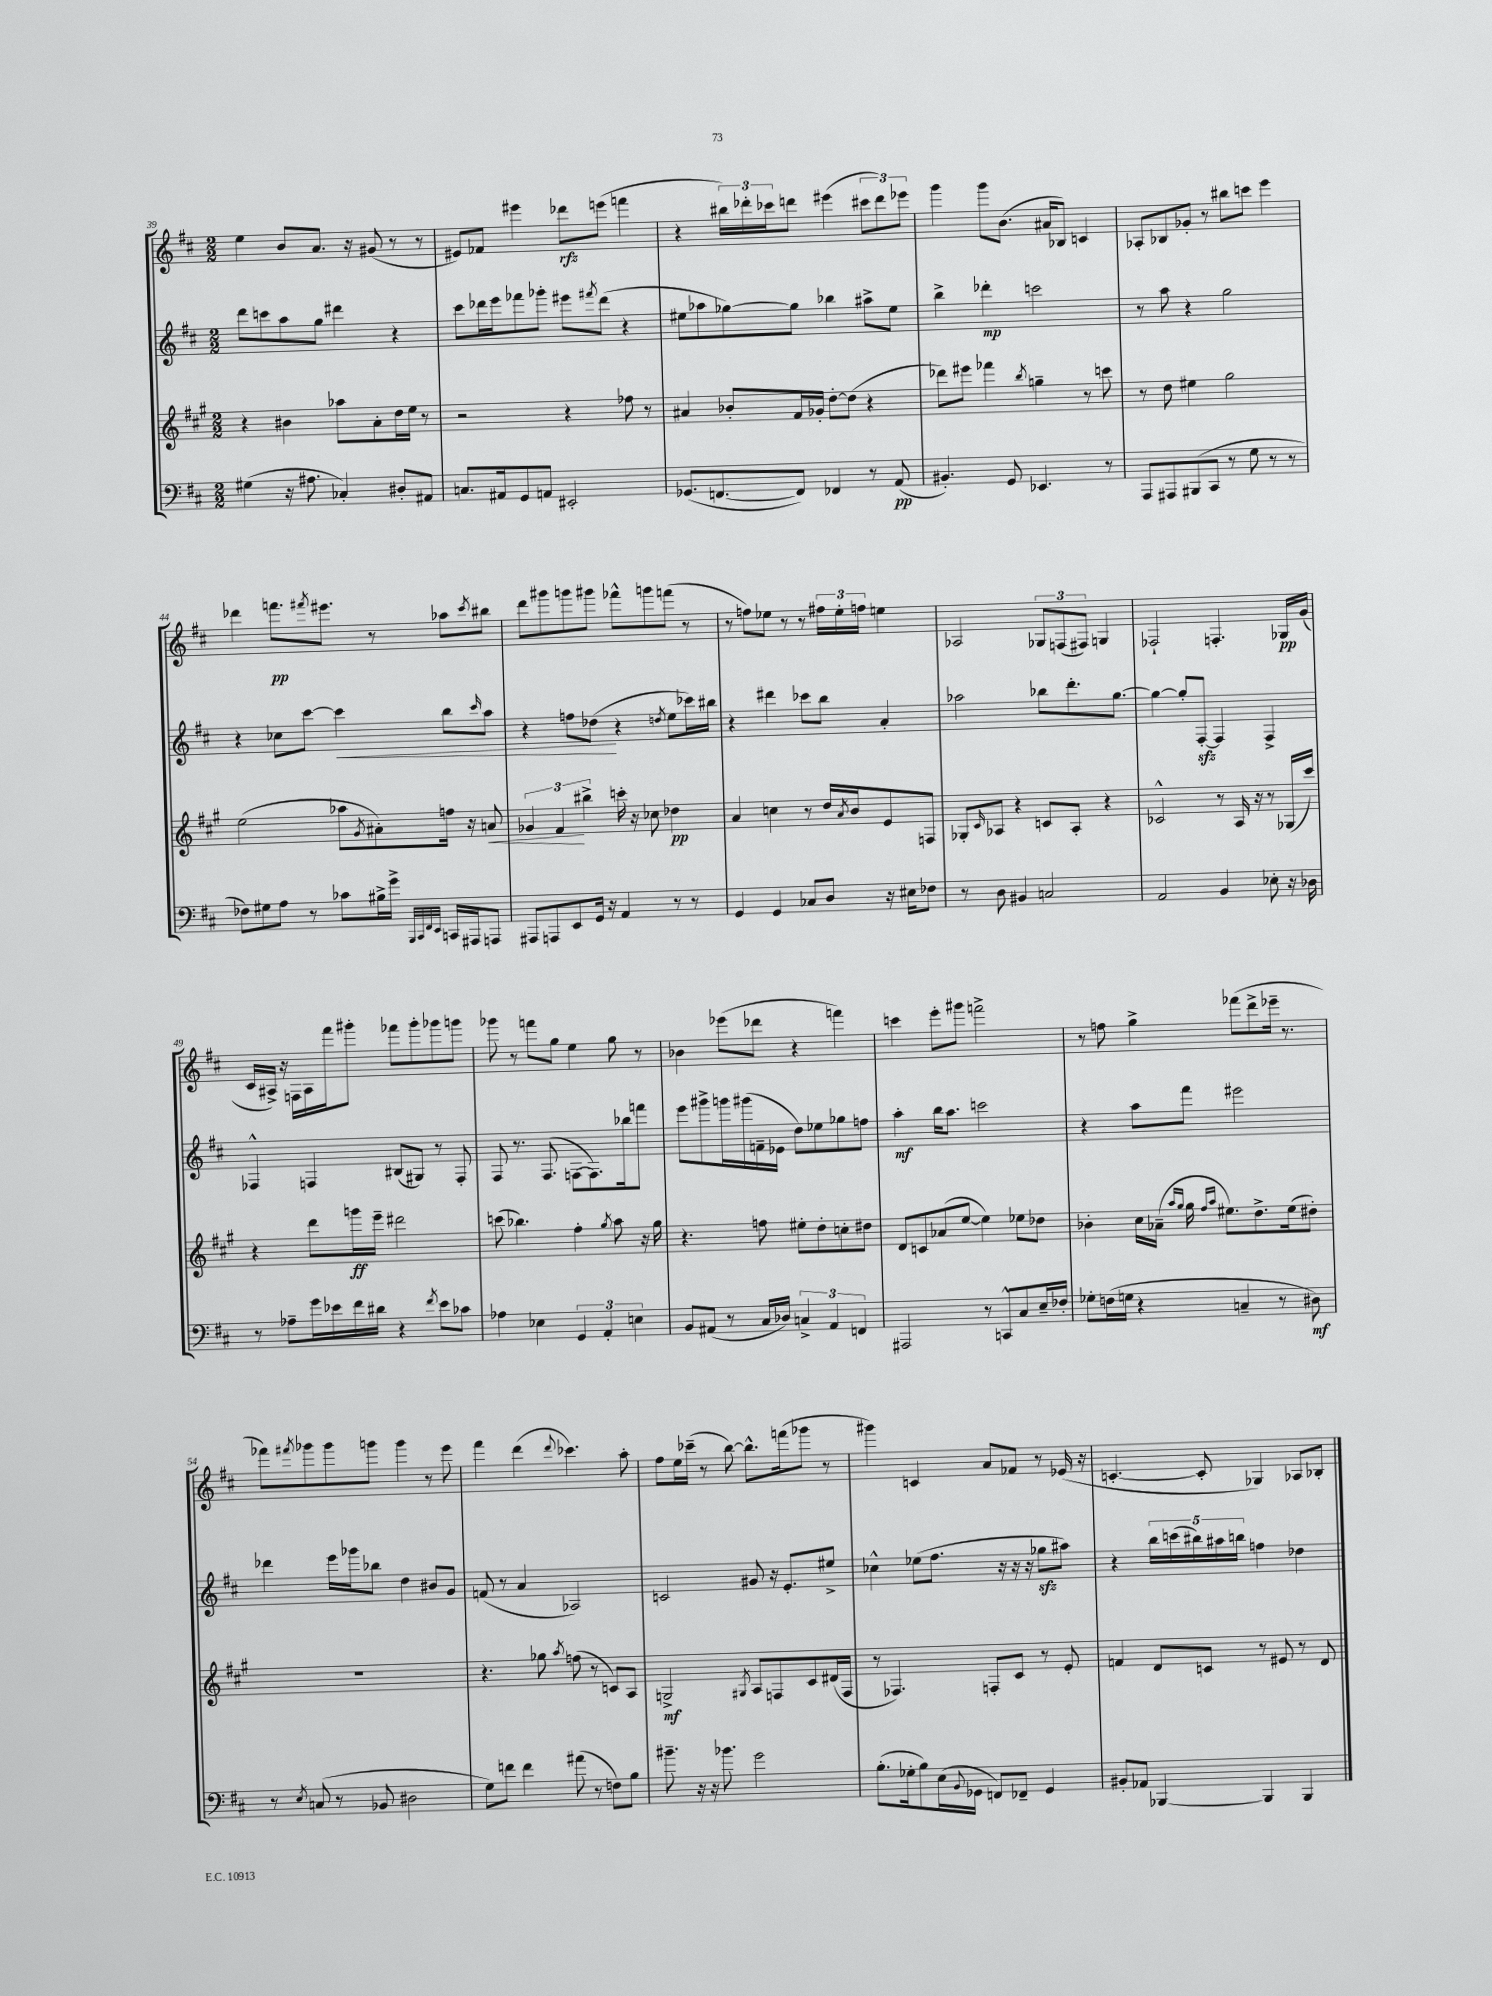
<<
\new StaffGroup <<
\new Staff = "s0" {
    \clef treble \key d \major \numericTimeSignature \time 2/2
    e''4 b'8 a'8. r16 gis'8( r8 r8 |
    eis'8) fes'8 eis'''4 des'''8\rfz e'''8( f'''4 |
    r4 \tuplet 3/2 { bis''16) des'''16-. ces'''16 } d'''8 eis'''4( \tuplet 3/2 { cis'''8 d'''8) ees'''8 } |
    g'''4 g'''8 b'8.( ais'16 bes8) c'4 |
    aes8-. bes8 ges'8-. r8 bis''8 c'''8 e'''4 |
    des'''4 f'''8.\pp \acciaccatura { fis'''8 } eis'''8. r8 aes''8 \acciaccatura { cis'''8 } bis''8 |
    d'''8 gis'''8 g'''8 gis'''8 fes'''8-^ g'''8 f'''8( r8 |
    r8 f''8) ees''8 r8 r8 \tuplet 3/2 { fis''16 ees''16-. f''16 } e''4 |
    aes2 \tuplet 3/2 { ges8 f8( fis8) } g4 |
    fes2-! f4.-. ges16\pp g'16( |
    cis'16 ais16->) r16 f16 ais16 fis'''16 gis'''8-. fes'''8 gis'''8-. ges'''8 g'''8 |
    ges'''8 r8 f'''8 g''8 e''4 g''8 r8 |
    bes'4 ees'''8( des'''8 r4 f'''4) |
    c'''4 e'''8-. gis'''8 f'''2-> |
    r8 f''8 g''4-> fes'''8( d'''8-> ees'''16-- r8. |
    fes'''8) \acciaccatura { fis'''8 } ges'''8 ges'''8 g'''8 g'''4 r8 e'''8 |
    fis'''4 d'''4( \appoggiatura { d'''8 } ces'''4.) a''8-. |
    fis''8 e''16 ces'''16--( r8 b''8~) b''8.-^ f'''16( ges'''8 r8 |
    gis'''4) c'4 a'8 fes'8 r8 ees'16( r16 |
    c'4.~-. c'8-. ges4) aes8 bes8-. \bar "|." |
}
\new Staff = "s1" {
    \clef treble \key d \major \numericTimeSignature \time 2/2
    d'''8 c'''8 a''8 g''8 dis'''4 r4 |
    cis'''8 des'''16 e'''16 fes'''8 ges'''8-. eis'''8 \acciaccatura { fis'''8 } des'''8( r4 |
    eis''8 aes''8 ges''8~) ges''8 bes''4 ais''8-> eis''8 |
    b''4-> des'''4-.\mp c'''2 |
    r8 a''8 r4 g''2 |
    r4 ces''8 cis'''8~ cis'''4\< b''8 \grace { cis'''16 } a''8 |
    r4 f''8 des''8\!( r4 \acciaccatura { d''8 } e''8 ces'''16) bis''16 |
    r4 dis'''4 ces'''8 b''8 a'4-. |
    aes''2 bes''8 d'''8.-. g''8.~ |
    g''4~ g''8-. fis8~-.\sfz fis4 fis4-> |
    fes4-^ f4 bis8( gis8) r8 f8-. |
    fis8 r8. fis8.( f8~ f8.) bes''16 f'''8 |
    e'''8 gis'''8-> g'''16 gis'''16( f'16-- ees'16 d''8) ees''8 ges''8 f''8 |
    a''4-.\mf b''16 a''8. c'''2 |
    r4 a''8 fis'''8 eis'''2 |
    des'''4 e'''16 ges'''16 bes''8 d''4 bis'8 g'8 |
    f'8( r8 a'4 aes2) |
    c'2 gis'8 r16 e'8.-. eis''8-> |
    ces''4-^ ees''8( fis''8. r16 r16 r16 ges''8\sfz ais''8) |
    r4 \tuplet 5/4 { b''16 c'''16( bis''16) ais''16 b''16 } f''4 des''4 \bar "|." |
}
\new Staff = "s2" {
    \clef treble \key a \major \numericTimeSignature \time 2/2
    r4 bis'4 aes''8 a'8-. d''16 e''16 r8 |
    r2 r4 fes''8 r8 |
    ais'4 bes'8-. fis'16 ges'16-. d''8~-. d''8( r4 |
    des'''8) eis'''8 fes'''4 \acciaccatura { b''8 } g''4-- r8 c'''8 |
    r8 d''8 eis''4 gis''2 |
    e''2( aes''8 \acciaccatura { gis'8 } ais'8-.) f''16 r16 a'8\< |
    \tuplet 3/2 { ges'4 fis'4\! bis''4-> } c'''16-. r16 ces''8 des''4\pp |
    a'4 c''4 r8 d''16 \acciaccatura { a'8 } b'16 e'8 f8 |
    ges8-. \grace { cis'16 } aes8 r4 c'8 aes8-. r4 |
    ces'2-^ r8 a16 r16 r8 ges16( cis'''16) |
    r4 d'''8 g'''16\ff e'''16-- dis'''2 |
    c'''8( bes''4.) fis''4-. \acciaccatura { gis''8 } a''8 r16 gis''16 |
    r4. f''8 eis''8-. d''8-. c''8-. dis''8 |
    d'8 c'8 aes'8( e''8~ e''4) ees''8 des''8 |
    bes'4-. cis''16 aes'16--( \grace { a''16 gis''16 } gis''16 \grace { fis''16 a''16 } eis''8.) d''8.-> eis''16( dis''8-.) |
    R1 |
    r4. ges''8 \acciaccatura { a''8 } f''8( r8 c'8) a8 |
    g2->\mf \acciaccatura { gis8 } a8 f8 cis'8 dis'16( f16 |
    r8 fes4.) f8-. cis'8 r8 e'8-. |
    f'4 d'8 c'8 r8 eis'8 r8 d'8 \bar "|." |
}
\new Staff = "s3" {
    \clef bass \key d \major \numericTimeSignature \time 2/2
    gis4( r16 ais8. ces4-.) dis8-. ais,8 |
    c8. ais,16 g,8 a,8 eis,2-. |
    ges,8.( f,8.~ f,8) fes,4 r8 a,8\pp( |
    bis,4.-.) g,8 ees,4. r8 |
    a,,8 ais,,8 bis,,8( cis,8 r8 g8 r8 r8 |
    fes8) gis8 a8 r8 ces'8 bis16-> g'16-> \grace { b,,32 cis,32 fis,32 e,32 } c,16 ais,,16 a,,8 |
    ais,,8 a,,8 e,8 g,16 r16 a,4 r8 r8 |
    g,4 g,4 ces8 d8 r16 eis16 fes8 |
    r8 d8 bis,4 c2 |
    a,2 b,4 ees8-. r16 des16 |
    r8 aes8-- g'16 ees'16 fis'16 dis'16 r4 \acciaccatura { fis'8 } ees'8 ces'8 |
    aes4 ees4 \tuplet 3/2 { g,4 a,4-. e4 } |
    b,8 ais,8( r8 cis16 des16) \tuplet 3/2 { c4-> ais,4 f,4 } |
    ais,,2 r8 c,8-^ cis8 e16-- fes16-. |
    ges8-. f16( g16 r4 c4-- r8 dis8\mf) |
    r8 \acciaccatura { e8 } c8( r8 bes,8 dis2 |
    g8) f'8 f'4 ais'8( r8 f8) b8 |
    bis'8.-- r16 r16 bes'8. g'2 |
    b8.-.( ges16-. b8) e16( \appoggiatura { b,8 } ges,16 f,8) fes,8-- ges,4 |
    bis,8-. aes,8 bes,,4~ bes,,4 bes,,4 \bar "|." |
}
>>
>>
\layout { \context { \Score currentBarNumber = #39 } }
